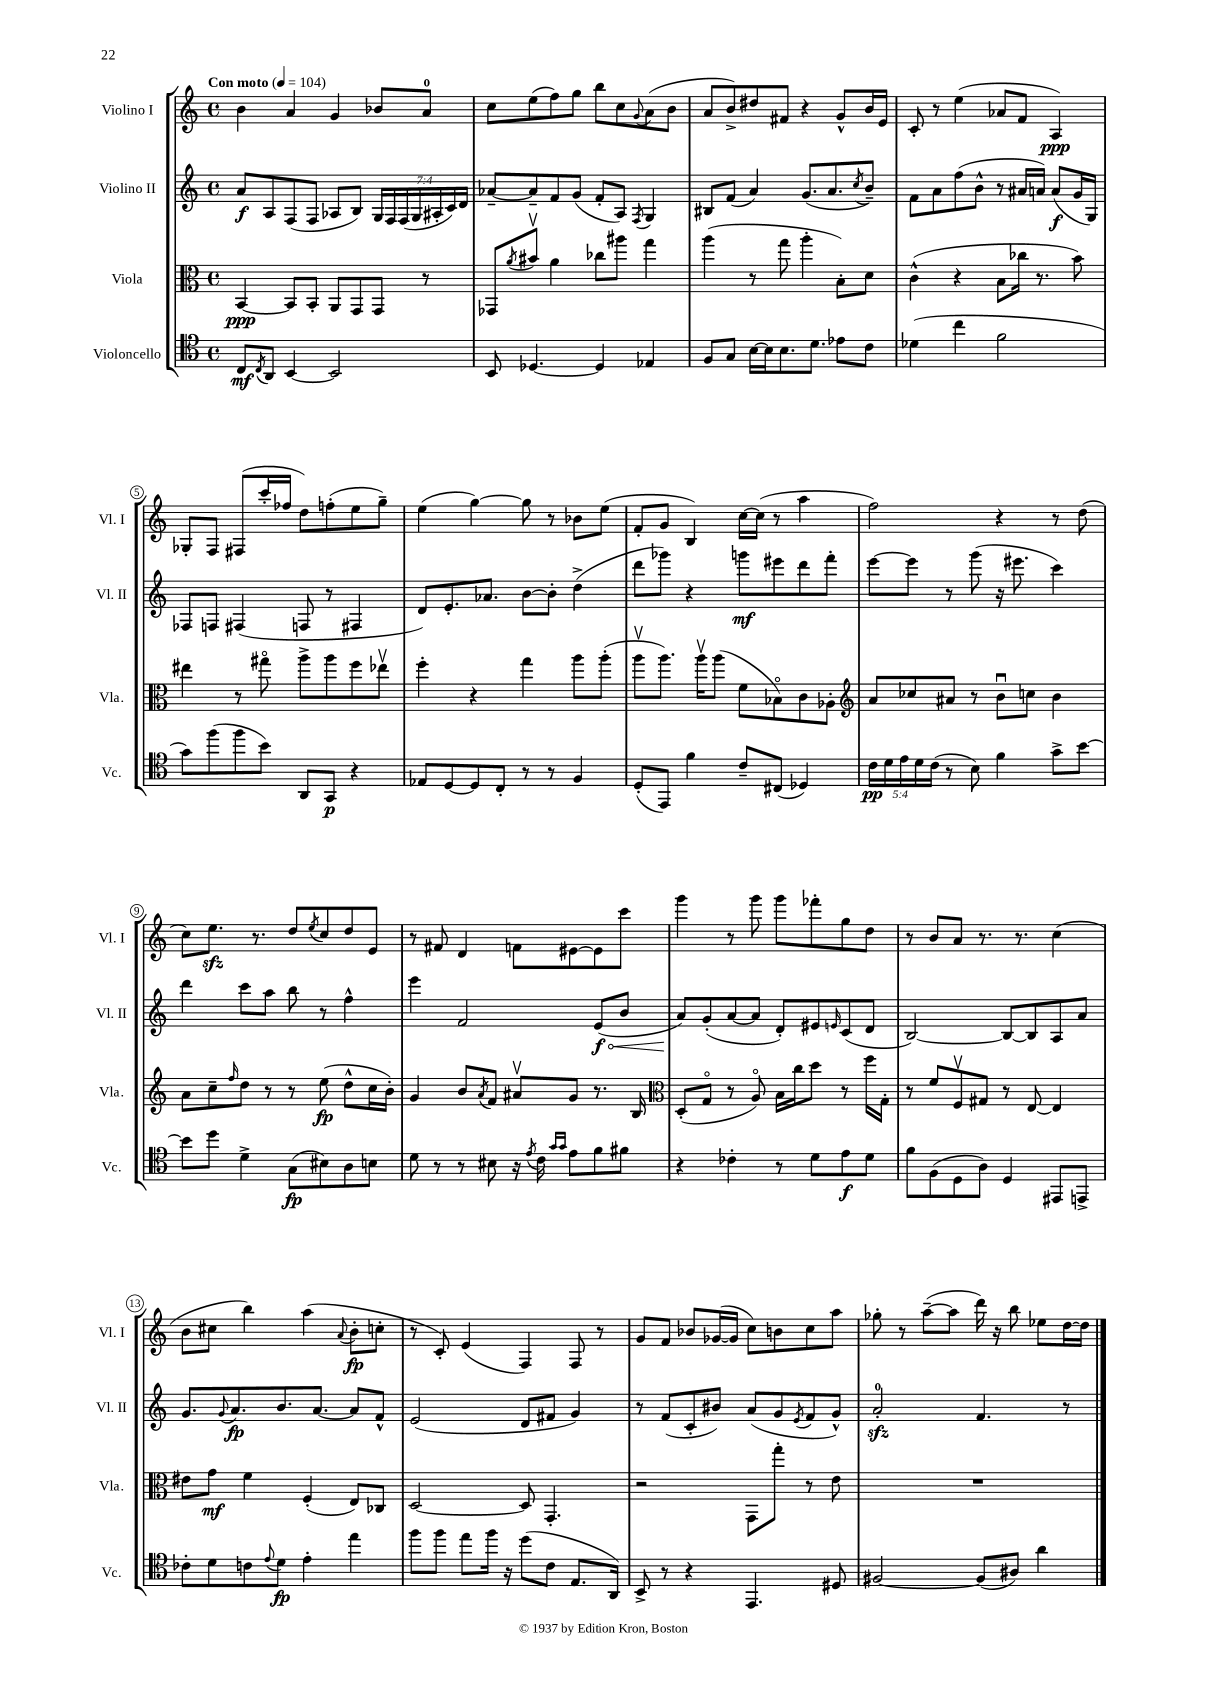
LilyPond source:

<<
\new StaffGroup <<
\new Staff = "s0" \with { instrumentName = "Violino I" shortInstrumentName = "Vl. I" } {
    \clef treble \key c \major \defaultTimeSignature \time 4/4 \tempo "Con moto" 4 = 104
    b'4 a'4 g'4 bes'8 a'8-0 |
    c''8 e''8( f''8) g''8 b''8 c''8 \appoggiatura { g'8 } a'8( b'8 |
    a'8 b'8->) dis''8 fis'8 r4 g'8-^ b'16 e'16 |
    c'8-. r8 e''4( aes'8 f'8 a4\ppp) |
    ges8-. f8 fis8( c'''16-. fes''16 d''8) f''8-.( e''8 g''8--) |
    e''4( g''4~) g''8 r8 bes'8 e''8( |
    f'8-. g'8 b4) c''16~ c''16( r8 a''4 |
    f''2) r4 r8 d''8( |
    c''8) e''8.\sfz r8. d''8 \acciaccatura { e''8 } c''8 d''8 e'8 |
    r8 fis'8 d'4 f'8 eis'8~ eis'8 c'''8 |
    g'''4 r8 g'''8 g'''8 fes'''8-. g''8 d''8 |
    r8 b'8 a'8 r8. r8. c''4( |
    b'8 cis''8 b''4) a''4( \appoggiatura { a'8 } b'8-.\fp c''8-. |
    r8 c'8-.) e'4( f4) f8 r8 |
    g'8 f'8 bes'8 ges'16~( ges'16 c''8) b'8 c''8 a''8 |
    ges''8-. r8 a''8~--( a''8 d'''16) r16 b''8 ees''8 d''16~ d''16 \bar "|." |
}
\new Staff = "s1" \with { instrumentName = "Violino II" shortInstrumentName = "Vl. II" } {
    \clef treble \key c \major \defaultTimeSignature \time 4/4 \override Staff.TupletNumber.text = #tuplet-number::calc-fraction-text
    a'8\f a8 f8( f8 aes8 b8) \tuplet 7/4 { g16 f16 f16( g16 ais16-. c'16) d'16 } |
    aes'8~-- aes'8-- f'8 g'8( f'8-. a8) \acciaccatura { f8 } g4 |
    bis8 f'8( a'4) g'8.( a'8. \acciaccatura { c''8 } b'8--) |
    f'8 a'8 f''8( b'8-^ r8 ais'16 a'16) a'8\f( g'16 g16) |
    fes8 f8 fis4( f8 r8 fis4 |
    d'8) e'8.-. aes'8. b'8~ b'8-. d''4->( |
    d'''8 ges'''8) r4 g'''8\mf eis'''8 d'''8 f'''8-. |
    e'''8~ e'''8 r8 g'''8( r16 eis'''8. c'''4) |
    d'''4 c'''8 a''8 b''8 r8 f''4-^ |
    e'''4 f'2 \once \override Hairpin.circled-tip = ##t e'8\f\<( b'8 |
    a'8\!) g'8-.( a'8~ a'8 d'8-.) eis'8 \grace { e'16 } c'8( d'8 |
    b2~) b8~ b8 a8 a'8 |
    g'8. \appoggiatura { g'8 } a'8.\fp b'8. a'8.~ a'8 f'8-^ |
    e'2( d'8 fis'8 g'4) |
    r8 f'8( c'8-. bis'8) a'8( g'8 \acciaccatura { e'8 } f'8 g'8-^) |
    a'2-0-.\sfz f'4. r8 \bar "|." |
}
\new Staff = "s2" \with { instrumentName = "Viola" shortInstrumentName = "Vla." } {
    \clef alto \key c \major \defaultTimeSignature \time 4/4
    b,4~\ppp b,8 b,8-. a,8 g,8 g,8 r8 |
    ges,8 \acciaccatura { a'8 } bis'8\upbow a'4 ces''8 ais''8 g''4 |
    a''4( r8 g''8 a''4-. b8-.) d'8 |
    c'4-^( r4 b8 ces''16 r8. b'8) |
    eis''4 r8 gis''8\flageolet a''8-> a''8 f''8 ees''8\upbow |
    f''4-. r4 g''4 a''8 a''8-.( |
    a''8\upbow a''8.) a''16\upbow a''8( f'8 bes8\flageolet) c'8 aes8-. |
    \clef treble a'8 ces''8 ais'8 r8 b'8\downbow c''8 b'4 |
    a'8 c''8-- \grace { f''16 } d''8 r8 r8 e''8\fp( d''8-^ c''16 b'16-.) |
    g'4 b'8 \acciaccatura { a'8 } f'8 ais'8\upbow g'8 r8. b16 |
    \clef alto d8-.( g8\flageolet r8 a8\flageolet) b16 c''16 d''8 r8 f''16 g16-. |
    r8 f'8 f8\upbow gis8 r8 e8~ e4 |
    eis'8 g'8\mf f'4 f4-.( e8) ces8 |
    d2~ d8 g,4.-. |
    r2 g,8 g''8-. r8 e'8 |
    R1 \bar "|." |
}
\new Staff = "s3" \with { instrumentName = "Violoncello" shortInstrumentName = "Vc." } {
    \clef tenor \key c \major \defaultTimeSignature \time 4/4 \override Staff.TupletNumber.text = #tuplet-number::calc-fraction-text
    c8\mf \acciaccatura { c8 } a,8 b,4~ b,2 |
    b,8 des4.~ des4 ees4 |
    f8 g8 b16~ b16 b8. d'8. ees'8 c'8 |
    des'4( c''4 f'2 |
    g'8) f''8( f''8 b'8) a,8 g,8\p r4 |
    ees8 d8~ d8 c8-. r8 r8 f4 |
    d8-.( e,8) f'4 c'8-- cis8( des4) |
    \tuplet 5/4 { c'16\pp d'16 e'16 d'16 c'16( } r8 b8) f'4 g'8-> b'8~ |
    b'8 d''8 d'4-> g8\fp( bis8) a8 b8 |
    d'8 r8 r8 bis8 r16 \acciaccatura { e'8 } c'16 \grace { g'16 g'16 } e'8 f'8 fis'8 |
    r4 ces'4-. r8 d'8 e'8\f d'8 |
    f'8 f8( d8 a8) d4 eis,8 e,8-> |
    ces'8-. d'8 c'8 \appoggiatura { e'8 } d'8\fp e'4-. e''4 |
    f''8 f''8 e''8 f''16 r16 d''8( c'8 e8. a,16) |
    b,8-> r8 r4 e,4. dis8 |
    fis2~ fis8( ais8) a'4 \bar "|." |
}
>>
>>
\layout { \context { \Score \override BarNumber.stencil = #(make-stencil-circler 0.1 0.3 ly:text-interface::print) } }
